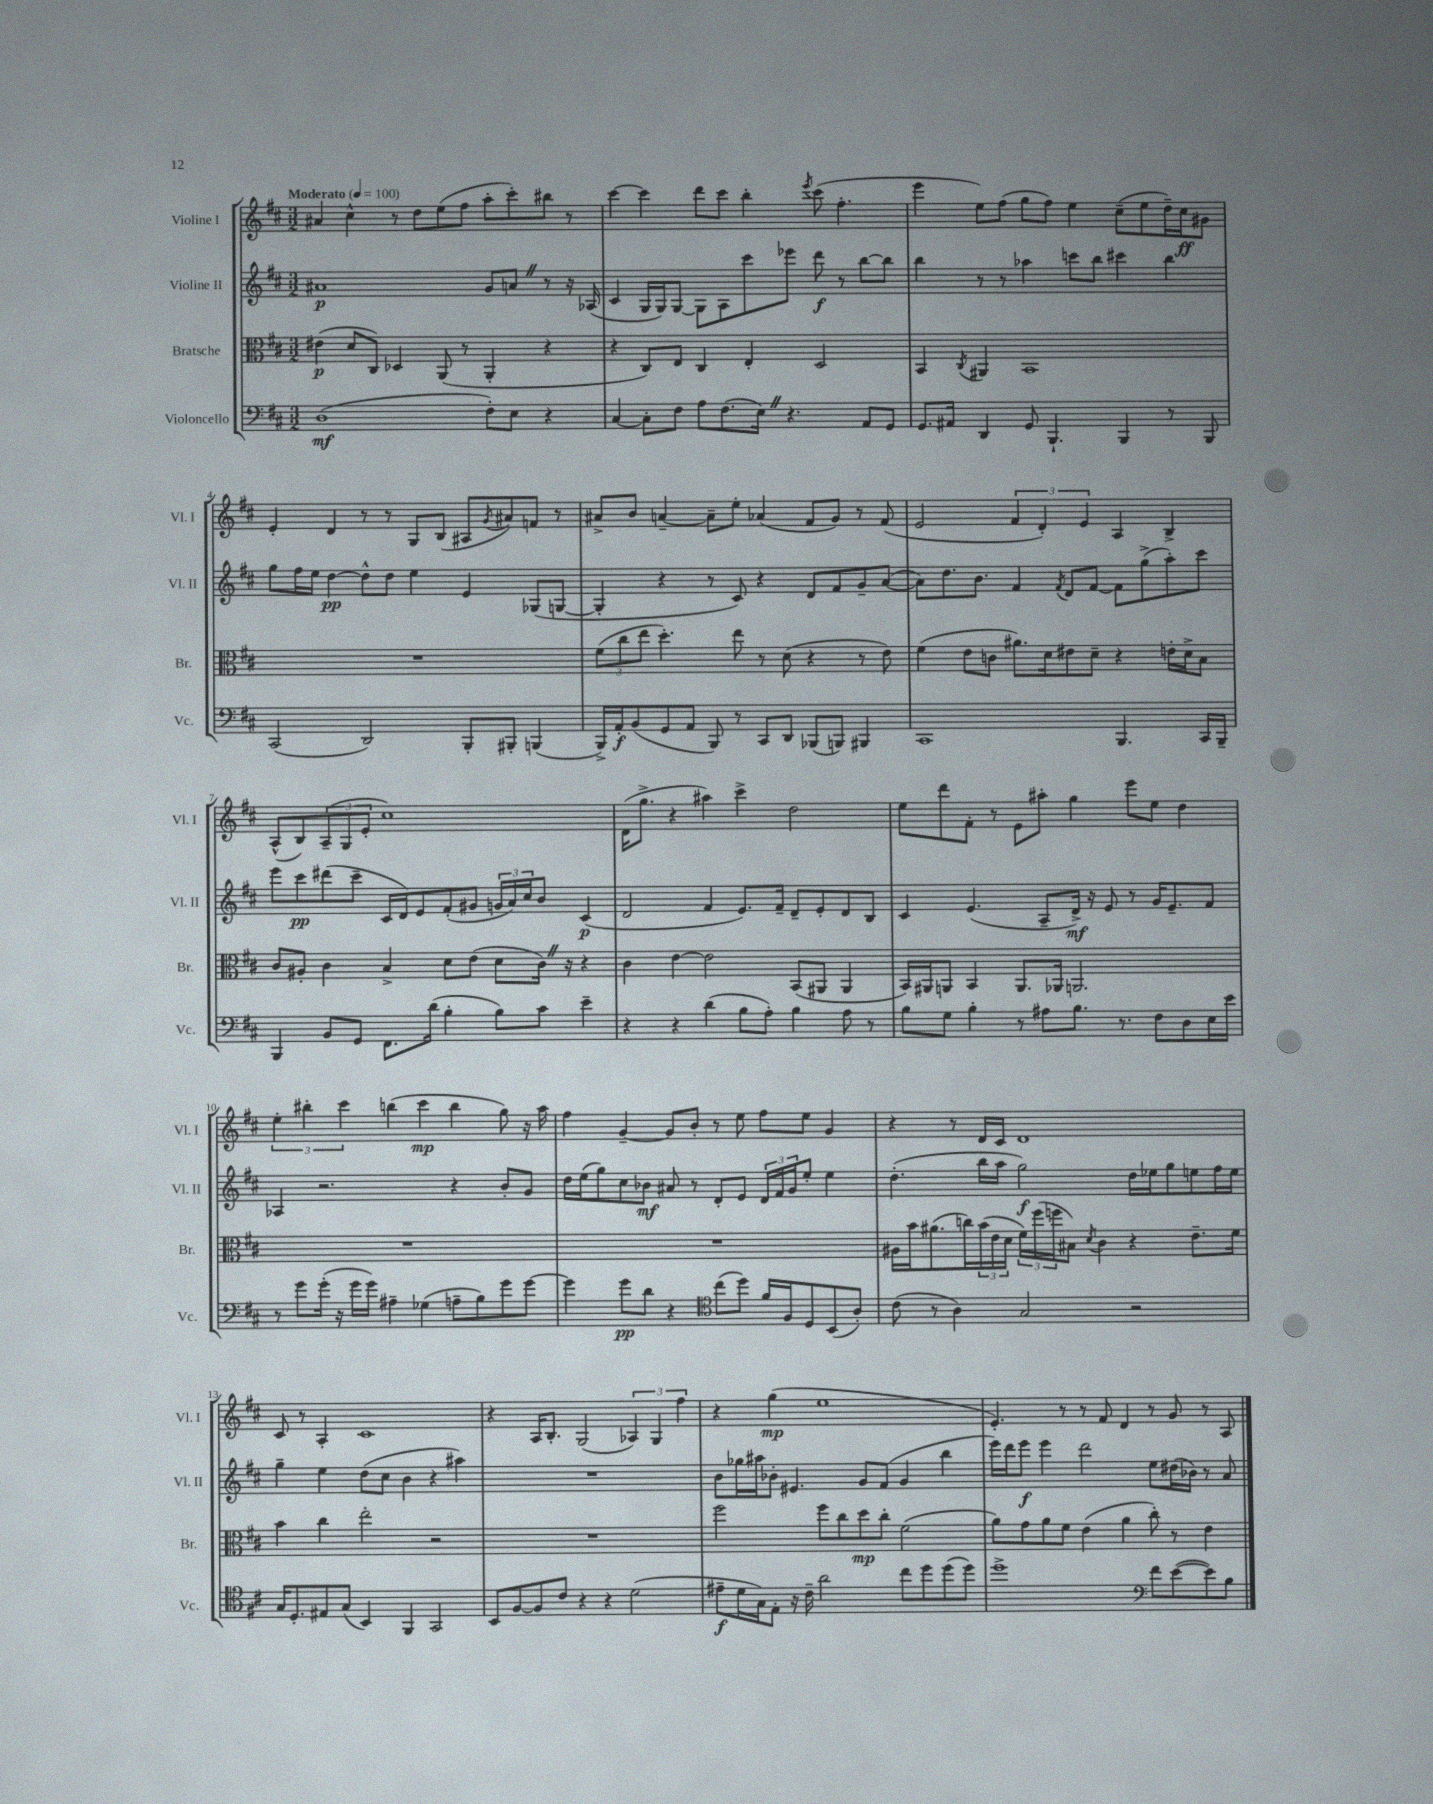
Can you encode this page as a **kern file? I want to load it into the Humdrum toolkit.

**kern	**dynam	**kern	**dynam	**kern	**dynam	**kern	**dynam
*part4	*part4	*part3	*part3	*part2	*part2	*part1	*part1
*staff4	*staff4	*staff3	*staff3	*staff2	*staff2	*staff1	*staff1
*I"Violoncello	*	*I"Bratsche	*	*I"Violine II	*	*I"Violine I	*
*I'Vc.	*	*I'Br.	*	*I'Vl. II	*	*I'Vl. I	*
*clefF4	*	*clefC3	*	*clefG2	*	*clefG2	*
*k[f#c#]	*	*k[f#c#]	*	*k[f#c#]	*	*k[f#c#]	*
*M3/2	*	*M3/2	*	*M3/2	*	*M3/2	*
*MM100	*	*MM100	*	*MM100	*	*MM100	*
=1	=1	=1	=1	=1	=1	=1	=1
!	!	!	!	!	!	!LO:TX:a:B:t=Moderato	!
(1D	mf	(4e#X\	p	1a#X	p	4a#X/	.
.	.	8d/L	.	.	.	4cc#^^\	.
.	.	8C#/J)	.	.	.	.	.
.	.	4D-X/	.	.	.	8r	.
.	.	.	.	.	.	8dd\L	.
.	.	(8AA/	.	.	.	(8ee\	.
.	.	8r	.	.	.	8ff#\J	.
8F#'\L)	.	4AA'/	.	8g/L	.	8aa'\L	.
8E\J	.	.	.	8anZ/J	.	8ccc#'\)	.
4r	.	4r	.	8r	.	8bb#X\J	.
.	.	.	.	16r	.	8r	.
.	.	.	.	(16A-X/	.	.	.
=2	=2	=2	=2	=2	=2	=2	=2
[4C#/	.	4r	.	4c#/	.	[4ccc#\	.
8C#'\L]	.	8C#/L)	.	16G/LL	.	4ccc#\]	.
.	.	.	.	16G/J)	.	.	.
8F#\J	.	8E/J	.	[8G/J	.	.	.
8A\L	.	4C#/	.	8G\L]	.	8ddd\L	.
(8.F#\	.	.	.	8A\	.	8ccc#\J	.
.	.	4E'/	.	8ccc#\	.	4bb'\	.
16EZ\Jk)	.	.	.	.	.	.	.
4.r	.	.	.	8eee-X\J	.	.	.
.	.	.	.	.	.	8qeee/	.
.	.	2D/	.	8ddd\	f	(8ccc#\	.
.	.	.	.	8r	.	4.ff#'\	.
8AA/L	.	.	.	[8bb\L	.	.	.
8GG/J	.	.	.	8bb\J]	.	.	.
=3	=3	=3	=3	=3	=3	=3	=3
8.GG/L	.	4BB/	.	4bb\	.	4eee\	.
16AA#X/Jk	.	.	.	.	.	.	.
.	.	8qC#/	.	.	.	.	.
4DD/	.	4AA#X/	.	8r	.	8ee\L)	.
.	.	.	.	8r	.	(8ff#\J	.
8GG/	.	1BB	.	4aa-X\	.	8gg\L	.
4.BBB`/	.	.	.	.	.	8ff#\J)	.
.	.	.	.	8cccn\L	.	4ee\	.
.	.	.	.	8bb\J	.	.	.
4BBB/	.	.	.	4ccc#X\	.	(8cc#~\L	.
.	.	.	.	.	.	8ee\	.
8r	.	.	.	4bb\	.	16dd~\L)	.
.	.	.	.	.	.	16cc#\J	ff
8BBB/	.	.	.	.	.	8g#X\J	.
!!LO:LB:g=z
=4	=4	=4	=4	=4	=4	=4	=4
(2CC#/	.	1.r	.	8gg\L	.	4e'/	.
.	.	.	.	16ff#\L	.	.	.
.	.	.	.	16ee\JJ	.	.	.
.	.	.	.	[4dd\	pp	4d/	.
2DD/)	.	.	.	8dd^^\L]	.	8r	.
.	.	.	.	8dd\J	.	8r	.
.	.	.	.	4ee\	.	8G/L	.
.	.	.	.	.	.	(8B/J	.
8BBB'/L	.	.	.	4e/	.	8A#X/L	.
.	.	.	.	.	.	8qg/	.
8BBB#X'/J	.	.	.	.	.	8a#X/)	.
(4BBBn/	.	.	.	(8G-X/L	.	8fn/J	.
.	.	.	.	[8Gn/J	.	8r	.
=5	=5	=5	=5	=5	=5	=5	=5
16BBB^/LL)	.	(12f#\L	.	4G'/]	.	8a#X^/L	.
16AA'/J	f	.	.	.	.	.	.
.	.	12cc#\	.	.	.	.	.
(8BB/	.	.	.	.	.	8b/J	.
.	.	12ee\J	.	.	.	.	.
8GG/	.	4.dd'\)	.	4r	.	[4an~/	.
8AA/J	.	.	.	.	.	.	.
8BBB/)	.	.	.	8r	.	8a~\L]	.
8r	.	8ee\	.	8c#/)	.	8ee'\J	.
8CC#/L	.	8r	.	4r	.	(4a-X/	.
8DD/J	.	(8d\	.	.	.	.	.
(8BBB-X/L	.	4r	.	8d/L	.	8f#/L	.
8BBBn/J)	.	.	.	8f#/	.	8g/J)	.
4BBB#X/	.	8r	.	8g~/	.	8r	.
.	.	8e\)	.	([8a/J	.	(8f#/	.
=6	=6	=6	=6	=6	=6	=6	=6
1CC#	.	(4f#\	.	8a\L])	.	2e/	.
.	.	.	.	8.dd\	.	.	.
.	.	8e\L	.	.	.	.	.
.	.	.	.	8.b\J	.	.	.
.	.	8cn\J	.	.	.	.	.
.	.	8.a#X\L)	.	4f#/	.	6f#/	.
.	.	.	.	.	.	6d'/)	.
.	.	16d\k	.	.	.	.	.
.	.	.	.	8qf#/	.	.	.
.	.	8e#X\	.	8d/L	.	.	.
.	.	.	.	.	.	6e/	.
.	.	8d~\J	.	[8f#/J	.	.	.
4.BBB/	.	4r	.	8f#\L]	.	4A/	.
.	.	.	.	(8gg^\	.	.	.
.	.	16en'\LL	.	8aa'\)	.	4B^/	.
.	.	16d^\J	.	.	.	.	.
16CC#/LL	.	8B\J	.	8ccc#\J	.	.	.
16BBB~/JJ	.	.	.	.	.	.	.
!!LO:LB:g=z
=7	=7	=7	=7	=7	=7	=7	=7
4BBB/	.	8c#/L	.	8eee\L	.	(8A^^/L	.
.	.	8A#X'/J	.	8ccc#\	pp	8B/)	.
8BB/L	.	4c#\	.	(8ddd#X\	.	(12A~/	.
.	.	.	.	.	.	12G/	.
8GG/J	.	.	.	8ccc#~\J	.	.	.
.	.	.	.	.	.	12e'/J	.
8.FF#\L	.	4B^/	.	16c#/LL	.	1cc#)	.
.	.	.	.	16d/J)	.	.	.
.	.	.	.	8e/	.	.	.
(16d\Jk	.	.	.	.	.	.	.
4B'\	.	8d\L	.	(8f#'/	.	.	.
.	.	(8e\J	.	8g#X/J	.	.	.
8B\L)	.	8d\L	.	24gn/LL	.	.	.
.	.	.	.	24a/)	.	.	.
.	.	.	.	24cc#/J	.	.	.
8c#\J	.	16c#Z\Jk)	.	8b/J	.	.	.
.	.	16r	.	.	.	.	.
4e~\	.	4r	.	(4c#/	p	.	.
=8	=8	=8	=8	=8	=8	=8	=8
4r	.	4c#\	.	2d/	.	(16d\KL	.
.	.	.	.	.	.	8.gg^\J	.
4r	.	[4e\	.	.	.	4r	.
(4d\	.	2e\]	.	4f#/	.	4aa#X\)	.
8B\L	.	.	.	8.e/L)	.	4ccc#^\	.
8A'\J)	.	.	.	.	.	.	.
.	.	.	.	16f#~/Jk	.	.	.
4B\	.	(8BB/L	.	8d~/L	.	2dd\	.
.	.	8AA#X/J	.	8e'/	.	.	.
8A\	.	4AA#/	.	8d/	.	.	.
8r	.	.	.	8B/J	.	.	.
=9	=9	=9	=9	=9	=9	=9	=9
8B\L	.	16BB/LL)	.	4c#/	.	8ee\L	.
.	.	16AA#X/J	.	.	.	.	.
8G\J	.	8AAn/J	.	.	.	8ddd\	.
4B'\	.	4BB/	.	(4.e/	.	8f#'\J	.
.	.	.	.	.	.	8r	.
8r	.	8.AA/L	.	.	.	8e\L	.
8A#X\L	.	.	.	8A~/L	.	8aa#X'\J	.
.	.	16AA-X/Jk	.	.	.	.	.
8.B\J	.	2.AAn/	.	16d^/Jk)	mf	4gg\	.
.	.	.	.	16r	.	.	.
.	.	.	.	8e/	.	.	.
8.r	.	.	.	.	.	.	.
.	.	.	.	8r	.	8eee\L	.
8F#\L	.	.	.	16g/KL	.	8ee\J	.
.	.	.	.	8.e~/	.	.	.
8D\	.	.	.	.	.	4dd\	.
16E\L	.	.	.	8f#/J	.	.	.
16e\JJ	.	.	.	.	.	.	.
!!LO:LB:g=z
=10	=10	=10	=10	=10	=10	=10	=10
8r	.	1.r	.	4A-X/	.	6ee'\	.
8g\L	.	.	.	.	.	.	.
.	.	.	.	.	.	6bb#X'\	.
(16g'\Jk	.	.	.	2.r	.	.	.
16r	.	.	.	.	.	.	.
.	.	.	.	.	.	6ccc#\	.
16g\LL	.	.	.	.	.	.	.
16g\JJ)	.	.	.	.	.	.	.
4A#X~\	.	.	.	.	.	(4bbn\	.
(4G-X\	.	.	.	.	.	4ccc#\	mp
8An~\L	.	.	.	4r	.	4bb\	.
8B\)	.	.	.	.	.	.	.
8g\	.	.	.	8b'/L	.	8gg\)	.
[8g\J	.	.	.	8g/J	.	16r	.
.	.	.	.	.	.	16aa\	.
=11	=11	=11	=11	=11	=11	=11	=11
4g\]	.	1.r	.	16dd\LL	.	4ff#\	.
.	.	.	.	(16ee\J	.	.	.
.	.	.	.	8gg\)	.	.	.
8g\L	pp	.	.	8cc#\	.	[4g~/	.
8d\J	.	.	.	8b-X\J	mf	.	.
4r	.	.	.	8a#X/	.	8g/L]	.
.	.	.	.	8r	.	8b'/J	.
*clefC4	*	*	*	*	*	*	*
(8cc#\L	.	.	.	8d'/L	.	8r	.
8dd\J)	.	.	.	8e/J	.	8ee\	.
16f#/LL	.	.	.	24d/LL	.	8ff#\L	.
.	.	.	.	24f#/	.	.	.
16F#/J	.	.	.	.	.	.	.
.	.	.	.	24g/J	.	.	.
8D/	.	.	.	8ee'/J	.	8ee\J	.
(8BB/	.	.	.	4ee\	.	4g/	.
8A'/J)	.	.	.	.	.	.	.
=12	=12	=12	=12	=12	=12	=12	=12
(8c#\	.	16A#X\LL	.	(4.dd'\	.	4r	.
.	.	16b\J	.	.	.	.	.
8r	.	(8.a#X\	.	.	.	.	.
4A\)	.	.	.	.	.	8r	.
.	.	16ccn\L)	.	.	.	.	.
.	.	(24b\	.	16bb\LL	.	16d/LL	.
.	.	24e\	.	.	.	.	.
.	.	.	.	16aa\JJ	.	16c#/JJ	.
.	.	24d\JJ	.	.	.	.	.
2G/	.	24f#\LL)	.	2gg\)	f	1d	.
.	.	(24ff#\	.	.	.	.	.
.	.	24ffn\J	.	.	.	.	.
.	.	8B#X\J)	.	.	.	.	.
.	.	8qd/	.	.	.	.	.
.	.	4c#\	.	.	.	.	.
2r	.	4r	.	16dd\LL	.	.	.
.	.	.	.	16ee-X\J	.	.	.
.	.	.	.	8gg\	.	.	.
.	.	8.e~\L	.	8een\	.	.	.
.	.	.	.	16ff#\L	.	.	.
.	.	16f#\Jk	.	16ee\JJ	.	.	.
!!LO:LB:g=z
=13	=13	=13	=13	=13	=13	=13	=13
16G/KL	.	4b\	.	4gg~\	.	8c#/	.
8.D'/	.	.	.	.	.	.	.
.	.	.	.	.	.	8r	.
8E#X/	.	4cc#\	.	4ee\	.	4A'/	.
(8G/J	.	.	.	.	.	.	.
4BB/)	.	2ee'\	.	(8dd\L	.	1c#	.
.	.	.	.	8cc#\J	.	.	.
4FF#/	.	.	.	4b\	.	.	.
2GG/	.	2r	.	4r	.	.	.
.	.	.	.	4aa#X\)	.	.	.
=14	=14	=14	=14	=14	=14	=14	=14
8BB/L	.	1.r	.	1.r	.	4r	.
[8F#/	.	.	.	.	.	.	.
8F#/]	.	.	.	.	.	16A/KL	.
.	.	.	.	.	.	8.B'/J	.
8c#/J	.	.	.	.	.	.	.
4r	.	.	.	.	.	(2G/	.
4r	.	.	.	.	.	.	.
(2d\	.	.	.	.	.	6A-X/)	.
.	.	.	.	.	.	6G/	.
.	.	.	.	.	.	6ff#\	.
=15	=15	=15	=15	=15	=15	=15	=15
8e#X~\L	f	2ff#\	.	8b\L	.	4r	.
16d\L	.	.	.	16gg-X\L	.	.	.
16G\J)	.	.	.	16aa#X\J	.	.	.
8E'\J	.	.	.	8b-X'\J	.	(4gg\	mp
16r	.	.	.	4.e#X/	.	.	.
16c#~\	.	.	.	.	.	.	.
2a\	.	8ff#\L	.	.	.	1ee	.
.	.	8cc#\	.	.	.	.	.
.	.	8dd\	mp	8g/L	.	.	.
.	.	8cc#'\J	.	(8f#/J	.	.	.
8cc#\L	.	(2f#\	.	4g/	.	.	.
8dd\	.	.	.	.	.	.	.
(8dd\	.	.	.	4bb\	.	.	.
8dd\J)	.	.	.	.	.	.	.
=16	=16	=16	=16	=16	=16	=16	=16
1dd^	.	8a\L)	.	16eee\LL)	.	4.e'/)	.
.	.	.	.	16ddd\J	.	.	.
.	.	8g\	.	8eee\J	f	.	.
.	.	8a\	.	4eee\	.	.	.
.	.	8f#\J	.	.	.	8r	.
.	.	(4e\	.	2ddd\	.	8r	.
.	.	.	.	.	.	8f#/	.
.	.	4a\	.	.	.	4d/	.
*clefF4	*	*	*	*	*	*	*
8f#\L	.	8cc#'\)	.	8ee\L	.	8r	.
([8e\	.	8r	.	(16dd#X\L	.	8g/	.
.	.	.	.	16b-X\JJ)	.	.	.
8e\])	.	4e\	.	8r	.	8r	.
8B\J	.	.	.	8a/	.	8A/	.
==	==	==	==	==	==	==	==
*-	*-	*-	*-	*-	*-	*-	*-
